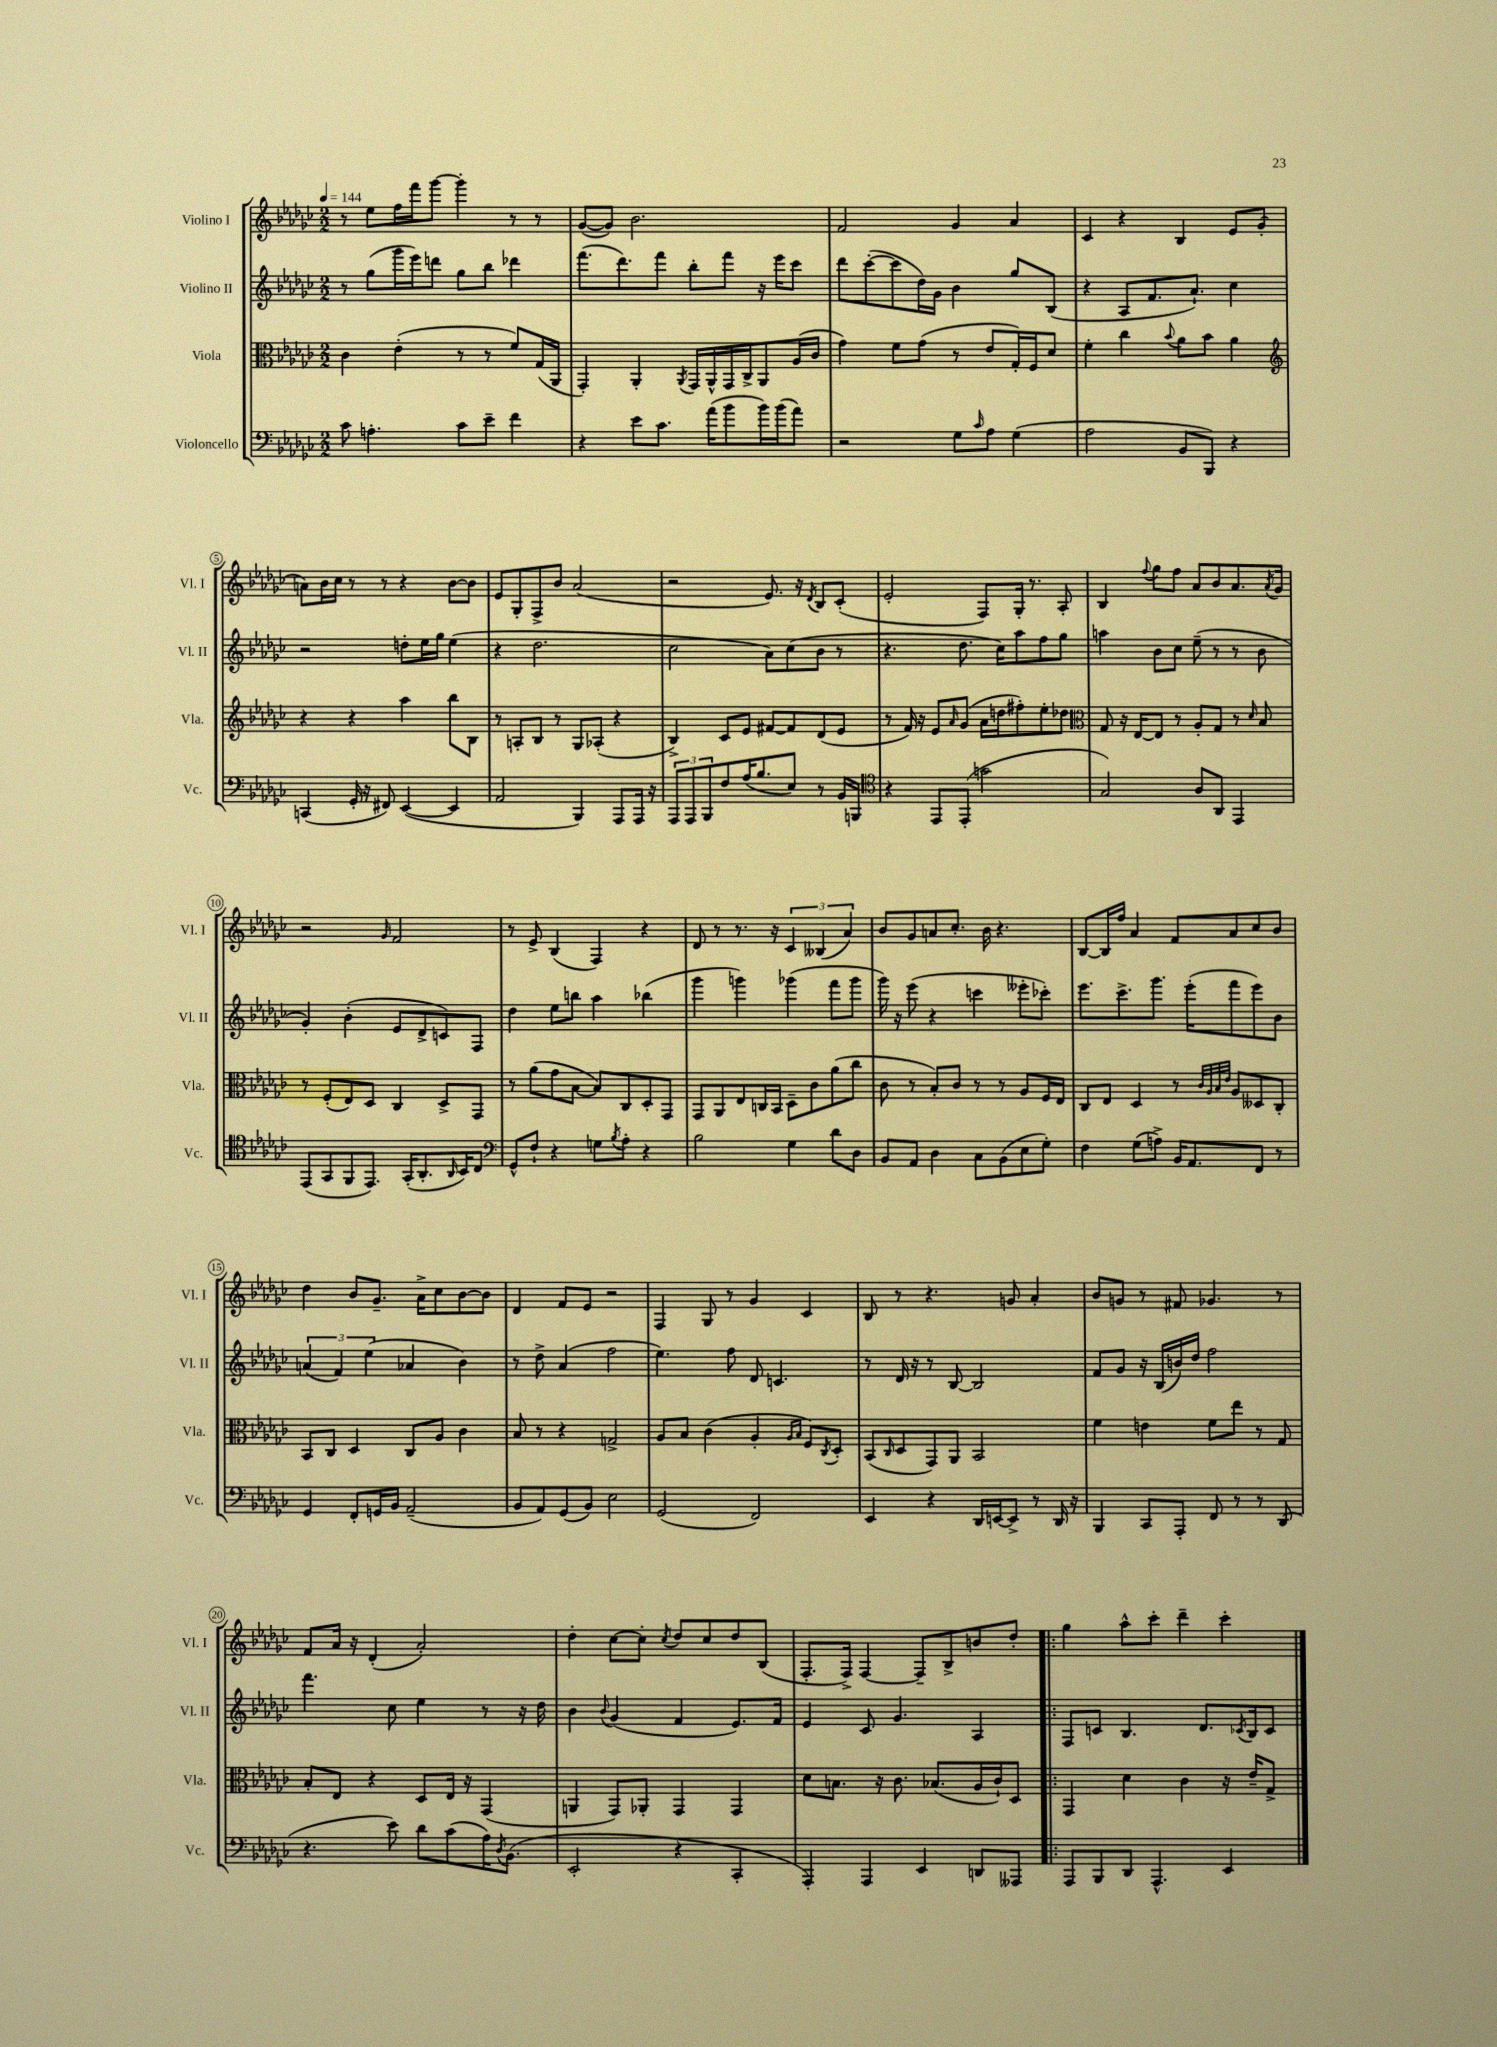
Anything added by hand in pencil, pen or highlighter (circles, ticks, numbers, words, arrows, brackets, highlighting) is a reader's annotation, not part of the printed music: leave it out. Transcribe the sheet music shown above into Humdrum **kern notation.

**kern	**kern	**kern	**kern
*part4	*part3	*part2	*part1
*staff4	*staff3	*staff2	*staff1
*I"Violoncello	*I"Viola	*I"Violino II	*I"Violino I
*I'Vc.	*I'Vla.	*I'Vl. II	*I'Vl. I
*clefF4	*clefC3	*clefG2	*clefG2
*k[b-e-a-d-g-c-]	*k[b-e-a-d-g-c-]	*k[b-e-a-d-g-c-]	*k[b-e-a-d-g-c-]
*M2/2	*M2/2	*M2/2	*M2/2
*MM144	*MM144	*MM144	*MM144
=1	=1	=1	=1
8c-\	4c-\	8r	8r
4.An'\	.	(8gg-\L	8ee-\L
.	(4e-'\	16ggg-\L	16ff\L
.	.	16eee-\J)	16fff\J
.	.	8dddn\J	[8ggg-\J
8c-\L	8r	8gg-\L	4ggg-'\]
8e-~\J	8r	8bb-\J	.
4f\	8f/L)	4ddd-X\	8r
.	(16G-/L	.	8r
.	16AA-/JJ	.	.
=2	=2	=2	=2
4r	4GG-'/)	(8.fff\L	([8g-/L
.	.	.	8g-/J])
.	.	8.ddd-\)	.
8e-\L	4AA-'/	.	2.b-\
8.c-\J	.	8fff\J	.
.	8qAA-/	.	.
.	16GG-/LL	8bb-'\L	.
(16a-\KL	16AA-^^/	.	.
8b-\	16GG-/	8fff\J	.
.	16C-^/J	.	.
16b-\L)	8AA-/	16r	.
(16b-\J	.	16eee-\KL	.
8a-\J)	(16A-/L	8ccc-\J	.
.	16c-/JJ	.	.
=3	=3	=3	=3
2r	4g-\)	8ddd-\L	2f/
.	.	([8ccc-'\	.
.	8f\L	8ccc-\]	.
.	(8g-\J	16dd-\L)	.
.	.	16g-\JJ	.
8G-\L	8r	4b-\	4g-/
16qqc-/	.	.	.
8A-\J	8e-/L	.	.
(4G-\	16G-'/L)	8gg-/L	4a-/
.	16F/J	.	.
.	8d-/J	(8B-/J	.
=4	=4	=4	=4
2A-\	4f'\	4r	4c-/
.	4cc-\	8A-/L	4r
.	.	8.f/	.
.	8qqb-/	.	.
8BB-/L	8a-\L	.	4B-/
.	.	8.a-`/J)	.
8BBB-/J)	8b-\J	.	.
4r	4a-\	4cc-\	8e-/L
.	.	.	(8g-'/J
!!LO:LB:g=z
=5	=5	=5	=5
*	*clefG2	*	*
(4CCn/	4r	2r	8an\L)
.	.	.	16b-\L
.	.	.	16cc-\JJ
16GG-'/	4r	.	8r
16r	.	.	.
8FF#X/)	.	.	8r
([4EE-/	4aa-\	8ddn'\L	4r
.	.	16ee-\L	.
.	.	16gg-\JJ	.
4EE-/]	8bb-\L	(4ee-\	[8b-\L
.	8B-\J	.	8b-\J]
=6	=6	=6	=6
2AA-/	8r	4r	8e-/L
.	8An'/L	.	8G-'/
.	8B-/J	2.dd-\	8F^/
.	8r	.	8b-/J
4BBB-/)	8G-/L	.	(2a-/
.	(8A-X'/J	.	.
8AAA-/L	4r	.	.
16AAA-/Jk	.	.	.
16r	.	.	.
=7	=7	=7	=7
12AAA-/L	4B-^/)	2cc-\	2r
12AAA-/	.	.	.
12BBB-/	.	.	.
8F/	8c-/L	.	.
(16A-/K	8e-/J	.	.
8.B-/	.	.	.
.	[8f#X/L	8a-\L)	8.e-/)
8E-/J)	8f#/]	(8cc-\	.
.	.	.	16r
.	.	.	8qd-/
8r	(8d-/	8b-\J	8B-/L
16BB-/LL	8e-/J	8r	(8c-'/J
16BBBn/JJ	.	.	.
=8	=8	=8	=8
*clefC4	*	*	*
4r	8r	4.r	2e-'/
.	16f/)	.	.
.	16r	.	.
8EE-/L	8e-/L	.	.
.	16qqa-/	.	.
(8EE-'/J	(8g-/J	8.dd-\	.
2gn\	16a-\LL	.	8F/L)
.	16ddn\J	16cc-\KL)	.
.	8ff#X'\)	8aa-\	16G-'/Jk
.	.	.	8.r
.	8ee-'\	8ff\	.
.	8dd-X\J	8gg-\J	8A-'/
=9	=9	=9	=9
*	*clefC3	*	*
2G-/)	8G-/	4aan\	4B-/
.	16r	.	.
.	[16E-/KL	.	.
.	.	.	8qqff/
.	8E-/J]	8b-\L	8gg-\L
.	8r	8cc-\J	8ff\J
8A-/L	8A-'/L	(8ee-~\	8a-/L
8AA-/J	8G-/J	8r	8b-/
4EE-/	8r	8r	8.a-/
.	16qqd-/	.	.
.	8B-/	8b-\	.
.	.	.	8qa-/
.	.	.	16g-/Jk
!!LO:LB:g=z
=10	=10	=10	=10
(8EE-/L	8r	4g-'/)	2r
8GG-/	(8F'/L	.	.
8FF/	8E-/)	(4b-'\	.
8.EE-/J)	8D-/J	.	.
.	.	.	16qqg-/
.	4C-/	8e-/L	2f/
(16GG-'/KL	.	.	.
8.AA-'/	.	8d-^/	.
.	8D-^/L	8cn/)	.
16qqAA-/	.	.	.
16BB-/K)	.	.	.
8C-/J	8GG-/J	8F/J	.
=11	=11	=11	=11
*clefF4	*	*	*
8GG-^^/L	8r	4dd-\	8r
8F`/J	(8a-\L	.	8e-^/
4r	8g-\	8ee-\L	(4B-/
.	[8B-\J	8bbn\J	.
8Gn\L	8B-/L])	4aa-\	4F/)
8qB-/	.	.	.
8A-'\J	8C-/	.	.
4r	8D-'/	(4bb-X\	4r
.	8GG-/J	.	.
=12	=12	=12	=12
2B-\	8GG-/L	4ggg-\	8d-/
.	8AA-/	.	8r
.	8E-/	4gggn\)	8.r
.	16Cn/L	.	.
.	16BB-/JJ	.	16r
4G-\	8D-~\L	(4ggg-X\	6c-/
.	8c-\	.	.
.	.	.	(6B--X/
8d-\L	(8a-\	8fff\L	.
.	.	.	6a-/)
8D-\J	8cc-\J	8ggg-\J	.
=13	=13	=13	=13
8BB-/L	8c-\	16ggg-\)	8b-/L
.	.	16r	.
8AA-/J	8r	(8eee-\	8g-/
4D-\	8B-'/L)	4r	8an/
.	8c-/J	.	8.cc-'/J
8C-\L	8r	4cccn\	.
.	.	.	16b-\
(8BB-\	8r	.	4.r
8E-\	8A-/L	8eee--X'\L	.
8G-'\J)	16F/L	8ccc-X'\J)	.
.	16E-/JJ	.	.
=14	=14	=14	=14
4F\	8C-/L	8.eee-\L	[8B-/L
.	8E-/J	.	16B-/L]
.	.	8.ccc-^\	16ff/JJ
(8G-\L	4D-/	.	4a-/
8An^\J)	.	8.ggg-\J	.
16BB-/KL	8r	.	8f/L
8.AA-/	.	(16eee-'\KL	.
.	32qqc-/LLL	.	.
.	32qqA-/	.	.
.	32qqB-/	.	.
.	32qqe-/JJJ	.	.
.	8A-/L	8fff\	8a-/
8FF/J	8D--X/	8eee-\)	8cc-/
8r	8C-'/J	8b-\J	8b-/J
!!LO:LB:g=z
=15	=15	=15	=15
4GG-/	8BB-/L	(6an/	4dd-\
.	8C-/J	.	.
.	.	6f/)	.
8FF'/L	4D-/	.	8b-/L
.	.	(6ee-\	.
16GGn/L	.	.	8.g-~/J
16BB-/JJ	.	.	.
(2AA-~/	8C-/L	4a-X/	.
.	.	.	16a-^\KL
.	8A-/J	.	8cc-\
.	4c-\	4b-\)	[8b-\
.	.	.	8b-\J]
=16	=16	=16	=16
8BB-/L	8B-/	8r	4d-/
8AA-/)	8r	8dd-^\	.
(8GG-/	4r	(4a-/	8f/L
8BB-/J)	.	.	8e-/J
2E-\	2Gn^/	2ff\	2r
=17	=17	=17	=17
(2GG-/	8A-/L	4.ee-\)	4F/
.	8B-/J	.	.
.	(4c-\	.	8G-/
.	.	8ff\	8r
2FF/)	4A-'/	8d-/	4g-/
.	.	4.cn/	.
.	16qqA-/LL	.	.
.	16qqB-/JJ	.	.
.	8F/L)	.	4c-/
.	8qC-/	.	.
.	8D-'/J	.	.
=18	=18	=18	=18
4EE-/	(8BB-/L	8r	8B-/
.	16qqC-/	.	.
.	8D-/	16d-/	8r
.	.	16r	.
4r	8GG-/)	8r	4.r
.	8AA-/J	[8B-/	.
16DD-/LL	2BB-/	2B-/]	.
[16EEn/J	.	.	.
8EE^/J]	.	.	8gn/
8r	.	.	4a-'/
16DD-/	.	.	.
16r	.	.	.
=19	=19	=19	=19
4BBB-/	4f\	8f/L	8b-/L
.	.	8g-/J	8gn/J
8CC-/L	4en\	16r	8r
.	.	(16B-/LL	.
8AAA-'/J	.	16bn/)	8f#X/
.	.	16dd-/JJ	.
8FF/	8f\L	2ff\	4.g-X/
8r	8ee-\J	.	.
8r	8r	.	.
(8DD-/	8G-/	.	8r
!!LO:LB:g=z
=20	=20	=20	=20
4.r	8B-'/L	4.fff\	8f/L
.	8E-/J	.	16a-/Jk
.	.	.	16r
.	4r	.	(4d-'/
8e-\)	.	8cc-\	.
8d-\L	8D-/L	4ee-\	2a-'/)
(8c-\	16E-/Jk	.	.
.	16r	.	.
16A-\K)	(4GG-/	8r	.
8qD-/	.	.	.
(8.BB-\J	.	.	.
.	.	16r	.
.	.	16dd-\	.
=21	=21	=21	=21
2EE-'/	4AAn/	4b-\	4dd-'\
.	.	8qqb-/	.
.	8GG-/L)	(4g-/	[8cc-\L
.	8AA-X'/J	.	8cc-'\J]
.	.	.	8qcc-/
4r	4GG-/	4f/	8dd-/L
.	.	.	8cc-/
4CC-'/	4GG-/	8.e-/L)	8dd-/
.	.	.	(8B-/J
.	.	16f/Jk	.
=22	=22	=22	=22
4AAA-'/)	8d-\L	4e-/	8.F'/L
.	8.Bn\J	.	.
.	.	.	16F^/Jk)
4AAA-/	.	8c-/	[4F/
.	16r	.	.
.	8.c-\	4.g-/	.
4EE-/	.	.	8F~/L]
.	(8.B-X/L	.	.
.	.	.	8B-^/
8DDn/L	16A-/L	4A-/	8bn/
.	16c-`/J)	.	.
8AAA--X/J	8D-/J	.	8dd-'/J
=23!|:	=23!|:	=23!|:	=23!|:
8AAA-/L	4GG-/	8F/L	4gg-\
8BBB-/	.	8cn/J	.
8DD-/J	4d-\	4.B-/	8aa-^^\L
4.AAA-^^/	.	.	8ccc-'\J
.	4c-\	.	4ddd-~\
.	.	8.d-/L	.
4EE-/	16r	.	4ccc-'\
.	.	8qc-X/	.
.	16e-~/KL	16B-/k	.
.	8G-^/J	8c-/J	.
==	==	==	==
*-	*-	*-	*-
